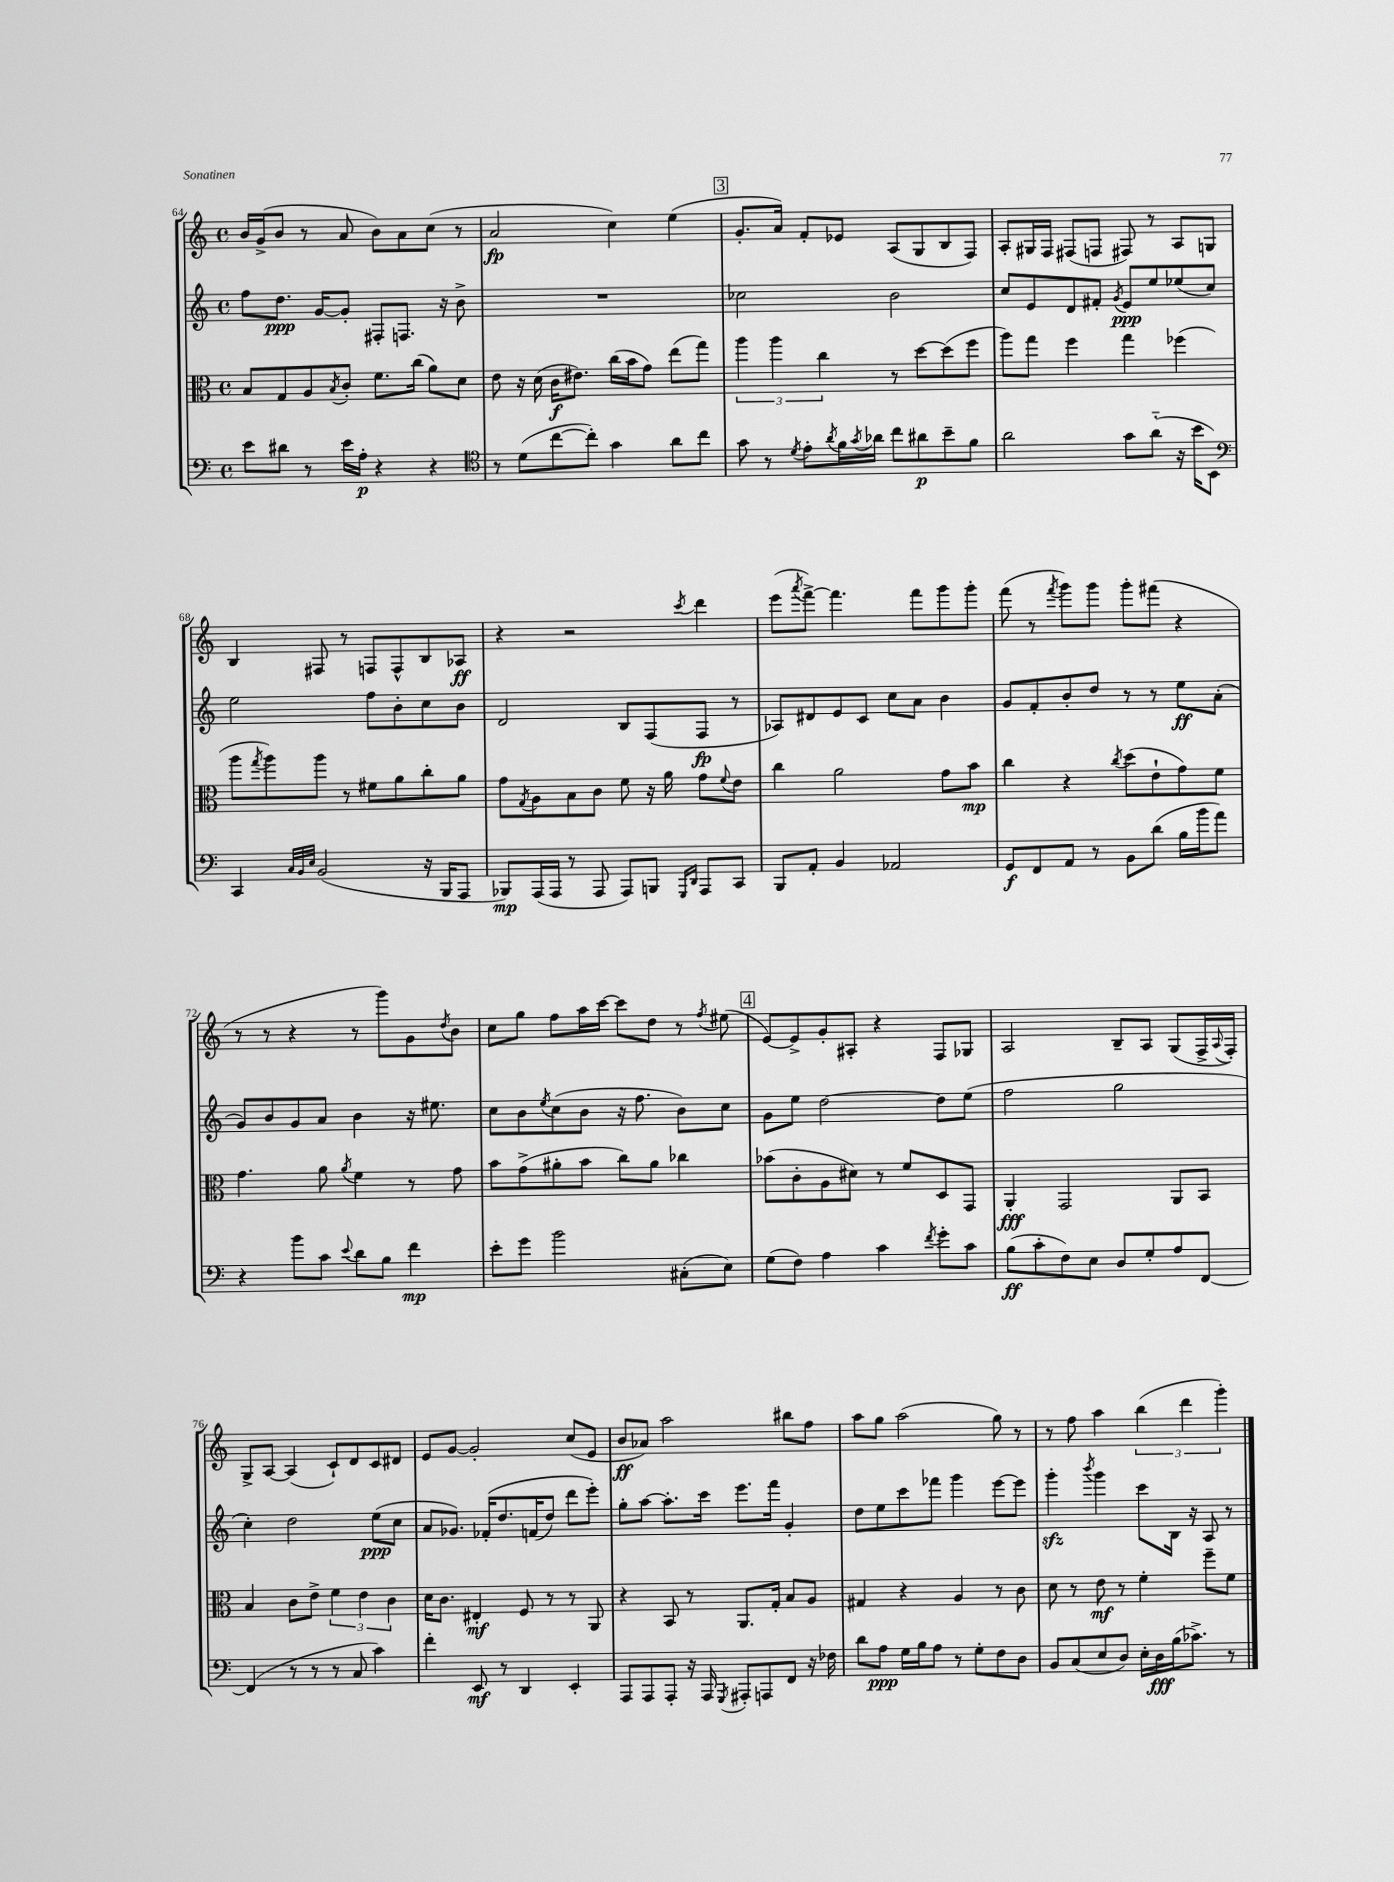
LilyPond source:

<<
\new StaffGroup <<
\new Staff = "s0" {
    \clef treble \key c \major \defaultTimeSignature \time 4/4
    b'16 g'16->( b'8 r8 a'8 b'8) a'8 c''8( r8 |
    a'2\fp c''4) e''4( |
    \mark \markup { \box "3" } g'8.-. a'16) f'8-. ees'8 a8( g8 b8 f8) |
    a8-. gis16 f16 fis8( f8 fis8) r8 a8 g8 |
    b4 fis8 r8 f8 f8-^ b8 aes8\ff |
    r4 r2 \acciaccatura { c'''8 } d'''4 |
    e'''8( \acciaccatura { a'''8 } f'''8~->) f'''4. f'''8 g'''8 g'''8-. |
    f'''8( r8 \acciaccatura { f'''8 } g'''8) g'''8 g'''8-. fis'''8( r4 |
    r8 r8 r4 r8 g'''8) g'8 \acciaccatura { d''8 } b'8 |
    c''8 g''8 f''8 a''16 c'''16~ c'''8 d''8 r8 \acciaccatura { f''8 } eis''8( |
    \mark \markup { \box "4" } e'8~) e'8-> g'8-. ais8-. r4 f8 ges8 |
    a2 b8-- a8 g8( f16-> \appoggiatura { a8 } f16-.) |
    g8-> a8~ a4( c'8-!) d'8 c'8 dis'8 |
    e'8 g'8~ g'2-. c''8( e'8 |
    b'8\ff aes'8) a''2 bis''8 f''8 |
    a''8 g''8 a''2( g''8) r8 |
    r8 f''8 a''4 \tuplet 3/2 { b''4( d'''4 g'''4-.) } \bar "|." |
}
\new Staff = "s1" {
    \clef treble \key c \major \defaultTimeSignature \time 4/4
    f''8 d''8.\ppp g'16~ g'8-. fis8-. f8. r16 b'8-> |
    R1 |
    \mark \markup { \box "3" } ces''2 b'2 |
    c''8 e'8 d'8 fis'8-. \acciaccatura { g'8 } e'8\ppp e''8 ees''8( c''8) |
    e''2 f''8 b'8-. c''8 b'8 |
    d'2 b8 f8( f8\fp r8 |
    aes8) dis'8 e'8 c'8 c''8 a'8 b'4 |
    g'8 f'8-. b'8-. d''8 r8 r8 e''8\ff a'8-.( |
    g'8) b'8 g'8 a'8 b'4 r16 eis''8. |
    c''8 b'8 \acciaccatura { e''8 } c''8( b'8 r16 f''8. b'8) c''8 |
    \mark \markup { \box "4" } g'8 e''8 d''2~ d''8 e''8( |
    f''2 g''2 |
    c''4-.) d''2 e''8\ppp( c''8 |
    a'8 ges'8.) fes'16-.\( d''8. f'16( d''8) d'''8 e'''8-.\) |
    g''8-. a''8~ a''8.-. c'''16 e'''8. f'''16 g'4-. |
    d''8 e''8 c'''8 fes'''8 g'''4 e'''8~ e'''8 |
    g'''4-.\sfz \acciaccatura { b'''8 } g'''4 c'''8 b16 r16 a8 r8 \bar "|." |
}
\new Staff = "s2" {
    \clef alto \key c \major \defaultTimeSignature \time 4/4
    b8 g8 a8 \acciaccatura { b8 } c'8-. f'8. c''16( a'8) d'8 |
    e'8 r16 d'16( c'16\f eis'8.) c''16( b'16 g'8) e''8( g''8) |
    \mark \markup { \box "3" } \tuplet 3/2 { a''4 a''4 c''4 } r8 d''8~ d''8( f''8 |
    a''8) g''8 f''4 g''4 fes''4( |
    a''8 \acciaccatura { g''8 } a''8) a''8 r8 fis'8 a'8 c''8-. a'8 |
    g'8 \acciaccatura { g8 } a8 b8 c'8 f'8 r16 a'16 g'8 \appoggiatura { f'8 } e'8 |
    c''4 a'2 g'8 b'8\mp |
    c''4 r4 \acciaccatura { c''8 } d''8( e'8-! g'8) f'8 |
    g'4. a'8 \acciaccatura { a'8 } f'4 r8 g'8 |
    b'8 g'8->( ais'8-. b'8 c''8) ais'8 ces''4 |
    \mark \markup { \box "4" } bes'8( c'8-. a8 dis'8) r8 f'8 d8 g,8 |
    a,4-.\fff g,2 a,8 b,8 |
    b4 c'8 e'8-> \tuplet 3/2 { f'4 e'4 c'4 } |
    d'16 c'8. eis4-.\mf f8 r8 r8 a,8 |
    r4 b,8 r8 a,8. g16-. b8 a8 |
    gis4 r4 a4 r8 c'8 |
    d'8 r8 e'8\mf r8 f'4-. f''8-- f'8 \bar "|." |
}
\new Staff = "s3" {
    \clef bass \key c \major \defaultTimeSignature \time 4/4
    e'8 dis'8 r8 e'16 a16-.\p r4 r4 |
    \clef tenor r8 d'8( c''8~ c''8-.) g'4 a'8 c''8 |
    \mark \markup { \box "3" } g'8 r8 \acciaccatura { d'8 } e'8-. \acciaccatura { a'8 } f'16 \acciaccatura { g'8 } aes'16 c''8 ais'8\p b'8-- f'8 |
    a'2 g'8 a'8-_( r16 b'16 b,8) |
    \clef bass c,4 \grace { c32 b,32 e32 } b,2( r16 b,,16 a,,8 |
    bes,,8\mp) a,,16( a,,16 r8 a,,8 a,,8) b,,8 \grace { g,,16 d,16 } a,,8 c,8 |
    b,,8 a,8-. b,4 aes,2 |
    g,8\f f,8 a,8 r8 b,8 d'8( b16 b'16 a'8) |
    r4 b'8 c'8 \appoggiatura { e'8 } d'8 b8 f'4\mp |
    e'8-. g'8 b'2 cis8-.( e8) |
    \mark \markup { \box "4" } g8( f8) a4 c'4 \acciaccatura { f'8 } g'8-. c'8 |
    b8\ff( c'8-. f8) e8 d8 g8-. a8 f,8~ |
    f,4( r8 r8 r8 c8 c'4) |
    f'4-. e,8\mf r8 d,4 e,4-. |
    a,,8 a,,8 a,,8-. r16 a,,16 \acciaccatura { g,,8 } ais,,8-. a,,8 f,8 r16 fes16 |
    d'8 a8\ppp g16 b16 a8 r8 g8-. f8 d8 |
    b,8 c8( e8 d8) e16-. d16\fff b16( ces'8.->) r8 \bar "|." |
}
>>
>>
\layout { \context { \Score currentBarNumber = #64 } }
